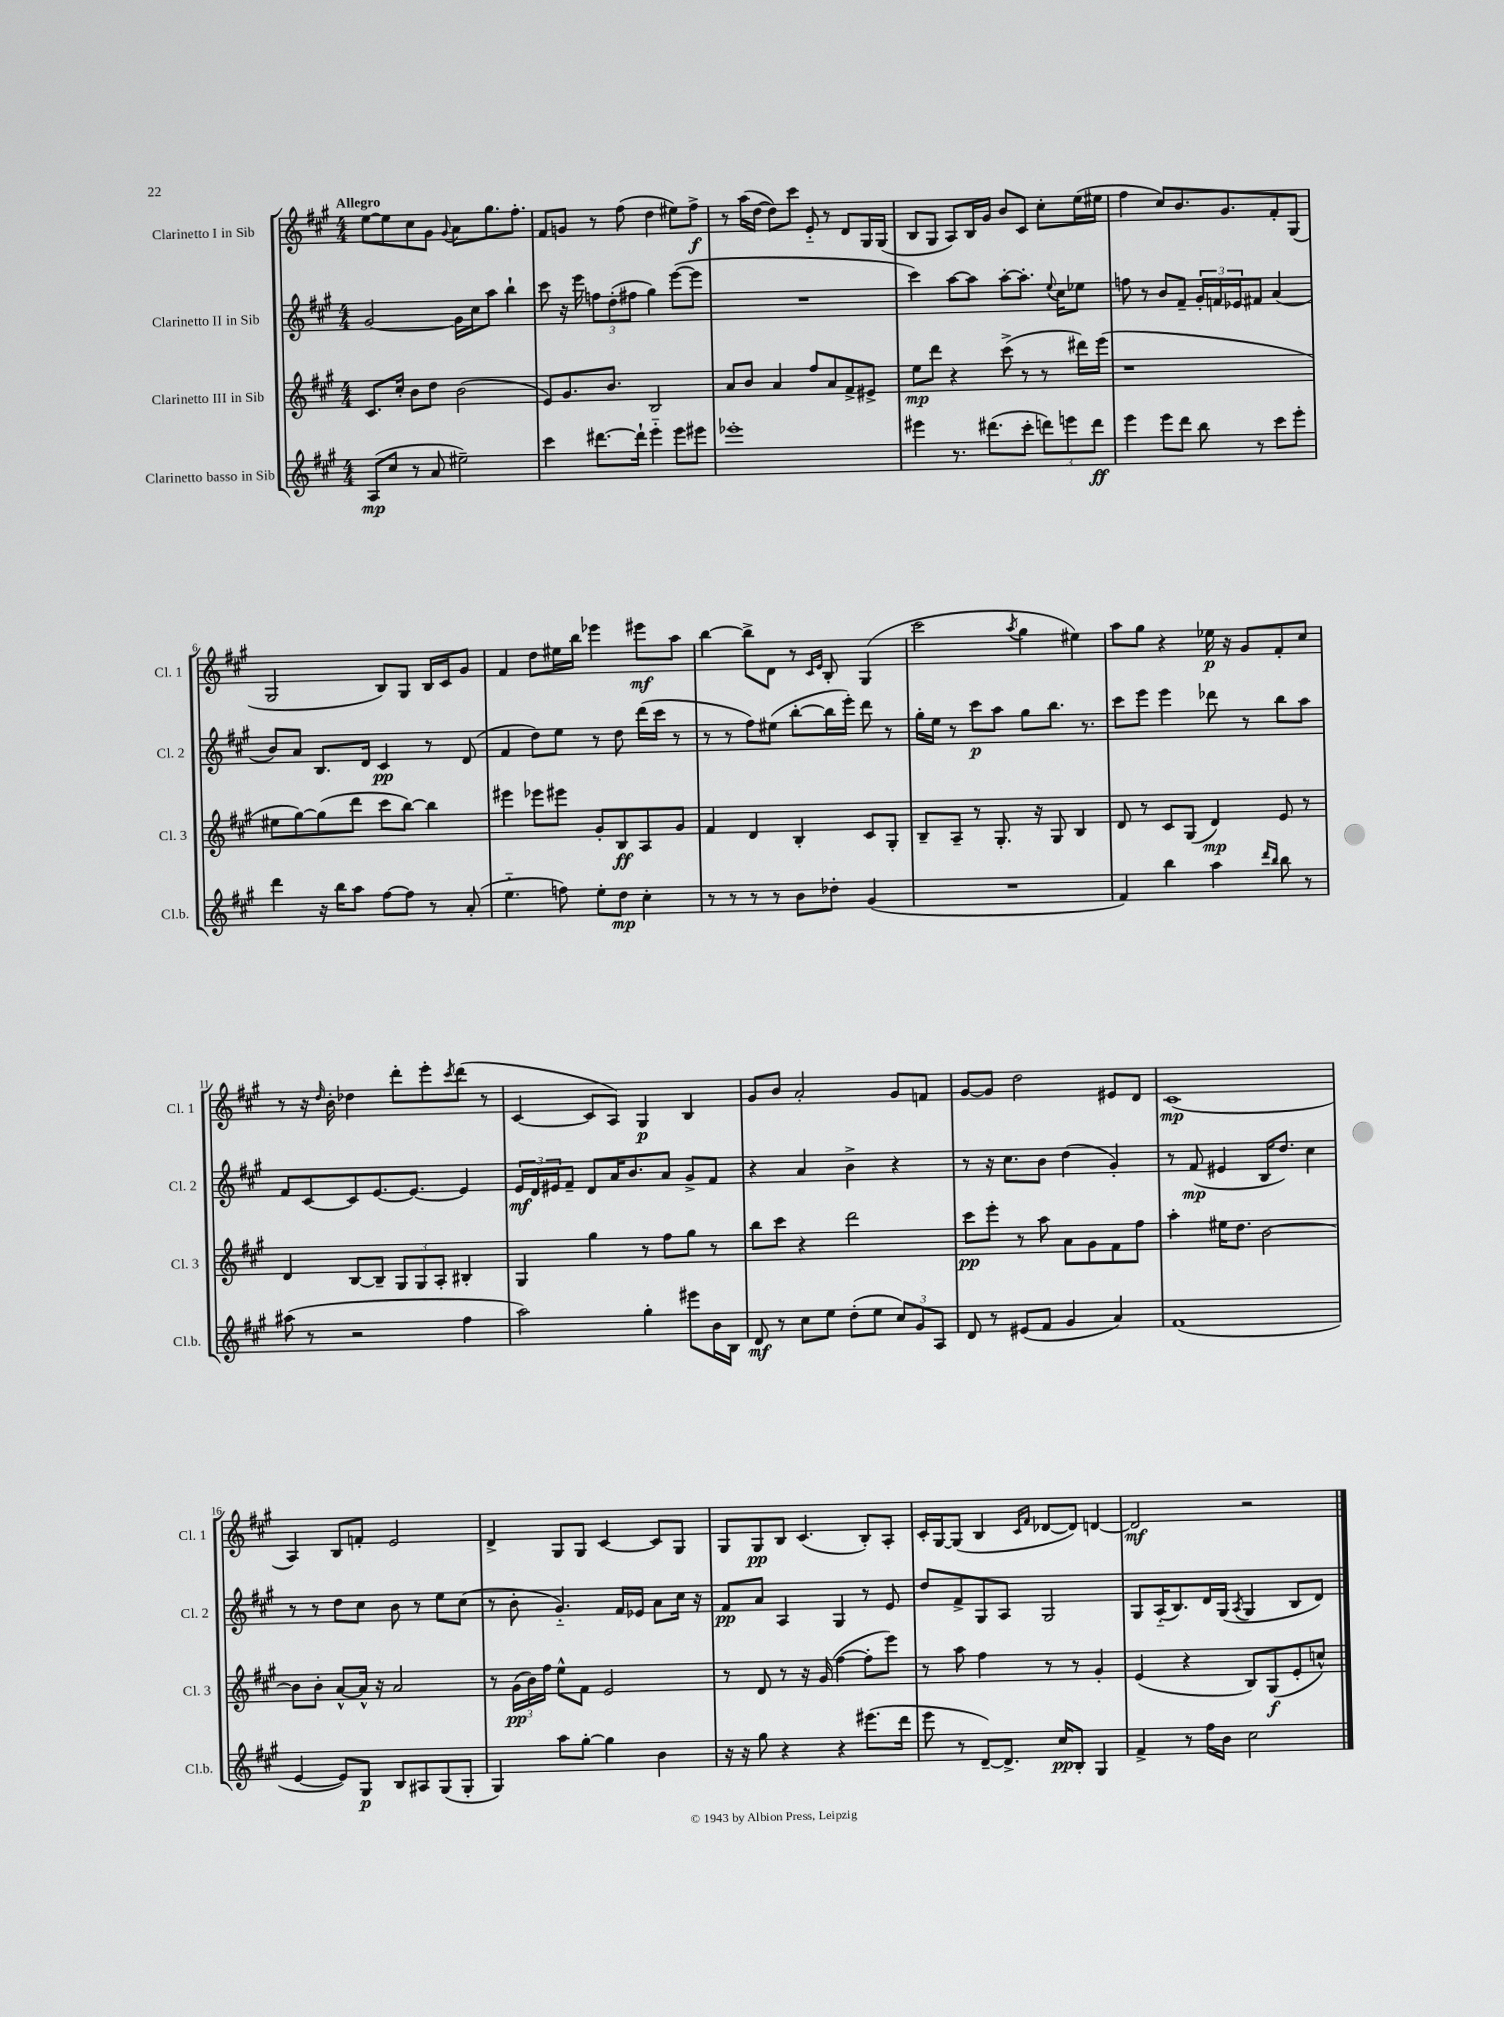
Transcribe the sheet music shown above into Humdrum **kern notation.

**kern	**kern	**kern	**kern
*staff4	*staff3	*staff2	*staff1
*clefG2	*clefG2	*clefG2	*clefG2
*k[f#c#g#]	*k[f#c#g#]	*k[f#c#g#]	*k[f#c#g#]
*M4/4	*M4/4	*M4/4	*M4/4
(8A	8.c#	[2g#	[8ee
8cc#	.	.	8ee]
.	16cc#'	.	.
8r	8b	.	8cc#
8a	8dd	.	8g#
.	.	.	8qqg#
2ee#~)	(2b	16g#]	8a
.	.	16cc#	.
.	.	8aa	8.gg#
.	.	4bb`	.
.	.	.	8.ff#'
=	=	=	=
4ccc#	8e)	8ccc#	8f#
.	8.g#	16r	8g
.	.	16eee	.
[8.ddd#	.	12ff	8r
.	8.b	.	.
.	.	(12dd'	.
.	.	.	(8ff#
.	.	12ff#	.
16ddd#`]	.	.	.
4eee'~	2B	4gg#)	4dd
8eee	.	([8eee	8ee#)
8eee#	.	8eee]	8ff#^
=	=	=	=
1eee-'	8a	1r	8r
.	8b	.	(16aa
.	.	.	[16dd
.	4a	.	8dd])
.	.	.	8ccc#
.	8ff#	.	8e'~
.	8a	.	8r
.	8f#^	.	8d
.	8e#^	.	16G#
.	.	.	(16G#
=	=	=	=
4eee#	8ee	4ccc#)	8B
.	8ddd	.	8G#
8.r	4r	[8aa	8A)
.	.	8aa]	16B
(8.ddd#	.	.	16g#
.	(8ccc#^	[8aa'	8b
8ccc#'	8r	8.aa']	8c#
12ddd)	8r	.	8cc#'
.	.	8qqee	.
.	.	16cc#	.
12eee	.	.	.
.	16ddd#)	8ee-	(16ee
12ddd	.	.	.
.	(16eee	.	16ee#
=	=	=	=
4eee	1r	8ff	4ff#
.	.	8r	.
8eee	.	8b	8cc#)
8ddd	.	8f#~	8.b
8bb	.	24g#'	.
.	.	24f	.
.	.	.	8.g#
.	.	24e-	.
8r	.	8f#	.
8ccc#	.	(4a	8f#'
8eee'	.	.	(8G#
=	=	=	=
4ddd	8ee#	8b)	2G#
.	[8gg#)	8a	.
16r	(8gg#]	8.B	.
16bb	.	.	.
8aa	8ddd	.	.
.	.	16d	.
[8ff#	8ccc#	4c#	8B)
8ff#]	[8bb)	.	8G#
8r	4bb]	8r	16B
.	.	.	16c#
(8a'	.	(8d	8g#
=	=	=	=
4.ee'~	4eee#	4f#	4f#
.	8eee-	8dd)	8dd
8ff)	8eee#	8ee	16ee#
.	.	.	16bb
8ee'	8g#'	8r	4eee-
8dd	8B	8dd	.
4cc#'	8A	(16ddd	8eee#
.	.	16ccc#	.
.	8g#	8r	8aa
=	=	=	=
8r	4f#	8r	[4bb
8r	.	8r	.
8r	4d	8ff#)	8bb^]
8r	.	(8ee#	8d
8b	4B'	[8bb'	8r
.	.	.	16qqc#
.	.	.	16qqe
8dd-'	.	16bb]	8B'
.	.	16eee')	.
(4g#	8c#	8ddd	(4G#
.	8G#'	8r	.
=	=	=	=
1r	8B~	16gg#'	2ccc#
.	.	16ee	.
.	8A~	8r	.
.	8r	8ccc#	.
.	8.G#'	8aa	.
.	.	.	8qaa
.	.	8gg#	4gg#
.	16r	.	.
.	8G#	8.bb	.
.	4B	.	4ee#)
.	.	8.r	.
=	=	=	=
4f#)	8d	8ccc#	8aa
.	8r	8eee	8gg#
4bb	8c#	4eee	4r
.	(8G#	.	.
4aa	4d)	8ddd-	16ee-
.	.	.	16r
.	.	8r	8g#
16qqddd	.	.	.
16qqbb	.	.	.
8bb	8e	8bb	8f#'
8r	8r	8aa	8cc#
=	=	=	=
(8aa#	4d	8f#	8r
8r	.	[8c#	16r
.	.	.	16qqdd
.	.	.	16b'
2r	[8B	8c#]	4dd-
.	8B~]	[8.e	.
.	12G#	.	8ddd'
.	.	8.e_	.
.	12G#	.	.
.	.	.	8eee'
.	12A'	.	.
.	.	.	8qccc#
4ff#	4B#'	4e]	(8ddd
.	.	.	8r
=	=	=	=
2aa)	4G#	24e	[4c#
.	.	24d	.
.	.	24e#	.
.	.	8f#~	.
.	4gg#	8d	8c#]
.	.	16a	8A)
.	.	8.b	.
4gg#'	8r	.	4G#
.	8ff#	8a	.
8eee#	8gg#	8g#^	4B
16b	8r	8f#	.
16B	.	.	.
=	=	=	=
8d	8bb	4r	8g#
8r	8ccc#	.	8b
8cc#	4r	4a	2a'
8ee	.	.	.
(8dd'	2ddd	4b^	.
8ee	.	.	.
12cc#)	.	4r	8g#
12g#	.	.	.
.	.	.	8f
12A	.	.	.
=	=	=	=
8d	8ccc#	8r	[8g#
8r	8eee'	16r	8g#]
.	.	8.cc#	.
(8e#	8r	.	2dd
8f#	8aa	8b	.
4g#	8a	(4dd	.
.	8g#	.	.
4a)	8f#	4g#')	8e#
.	8ff#	.	8d
=	=	=	=
(1f#	4aa'	8r	(1c#
.	.	(8f#	.
.	16ee#	4e#	.
.	8.dd	.	.
.	[2b	16B	.
.	.	8.dd)	.
.	.	4cc#	.
=	=	=	=
[4e	8b]	8r	4A)
.	8b'	8r	.
8e])	[8a^^	8dd	8B
8G#	16a^^]	8cc#	8f'
.	16r	.	.
8B	2a	8b	2e
8A#	.	8r	.
(8G#	.	8ee	.
8G#'	.	(8cc#	.
=	=	=	=
4G#)	8r	8r	4d^
.	(24g#	8b'	.
.	24b)	.	.
.	24ff#	.	.
8aa	8ee^^	4.g#'~)	8G#
[8gg#'	8f#	.	8G#
4gg#]	2e	.	[4c#
.	.	16f#	.
.	.	16e-	.
4b	.	8a	8c#]
.	.	16cc#	8G#
.	.	16r	.
=	=	=	=
16r	8r	8f#	8G#
16r	.	.	.
8gg#	8d	8a	8G#
4r	8r	4A	8B
.	16r	.	(4.c#
.	(16g#	.	.
4r	[4ff#	4G#	.
(8.eee#	8ff#']	8r	8B')
.	8eee)	8e	8A'
16ddd	.	.	.
=	=	=	=
8eee	8r	8dd	16c#'
.	.	.	[16G#
8r	8aa	8f#^	(8G#]
[8d~)	4ff#	8G#	4B
8.d^]	.	8A	.
.	.	.	16qqc#
.	.	.	16qqf#
.	8r	2G#	[8d-
16cc#	.	.	.
8B'	8r	.	8d-])
4G#	4g#'	.	[4d
=	=	=	=
4f#^	(4e	8G#	2d]
.	.	(16A'~	.
.	.	8.B)	.
8r	4r	.	.
16ff#	.	16d	.
16b	.	(16G#	.
.	.	8qA	.
2cc#	8B)	4G#	2r
.	(8G#	.	.
.	8e'	8B	.
.	8cc^^)	8d)	.
==	==	==	==
*-	*-	*-	*-
